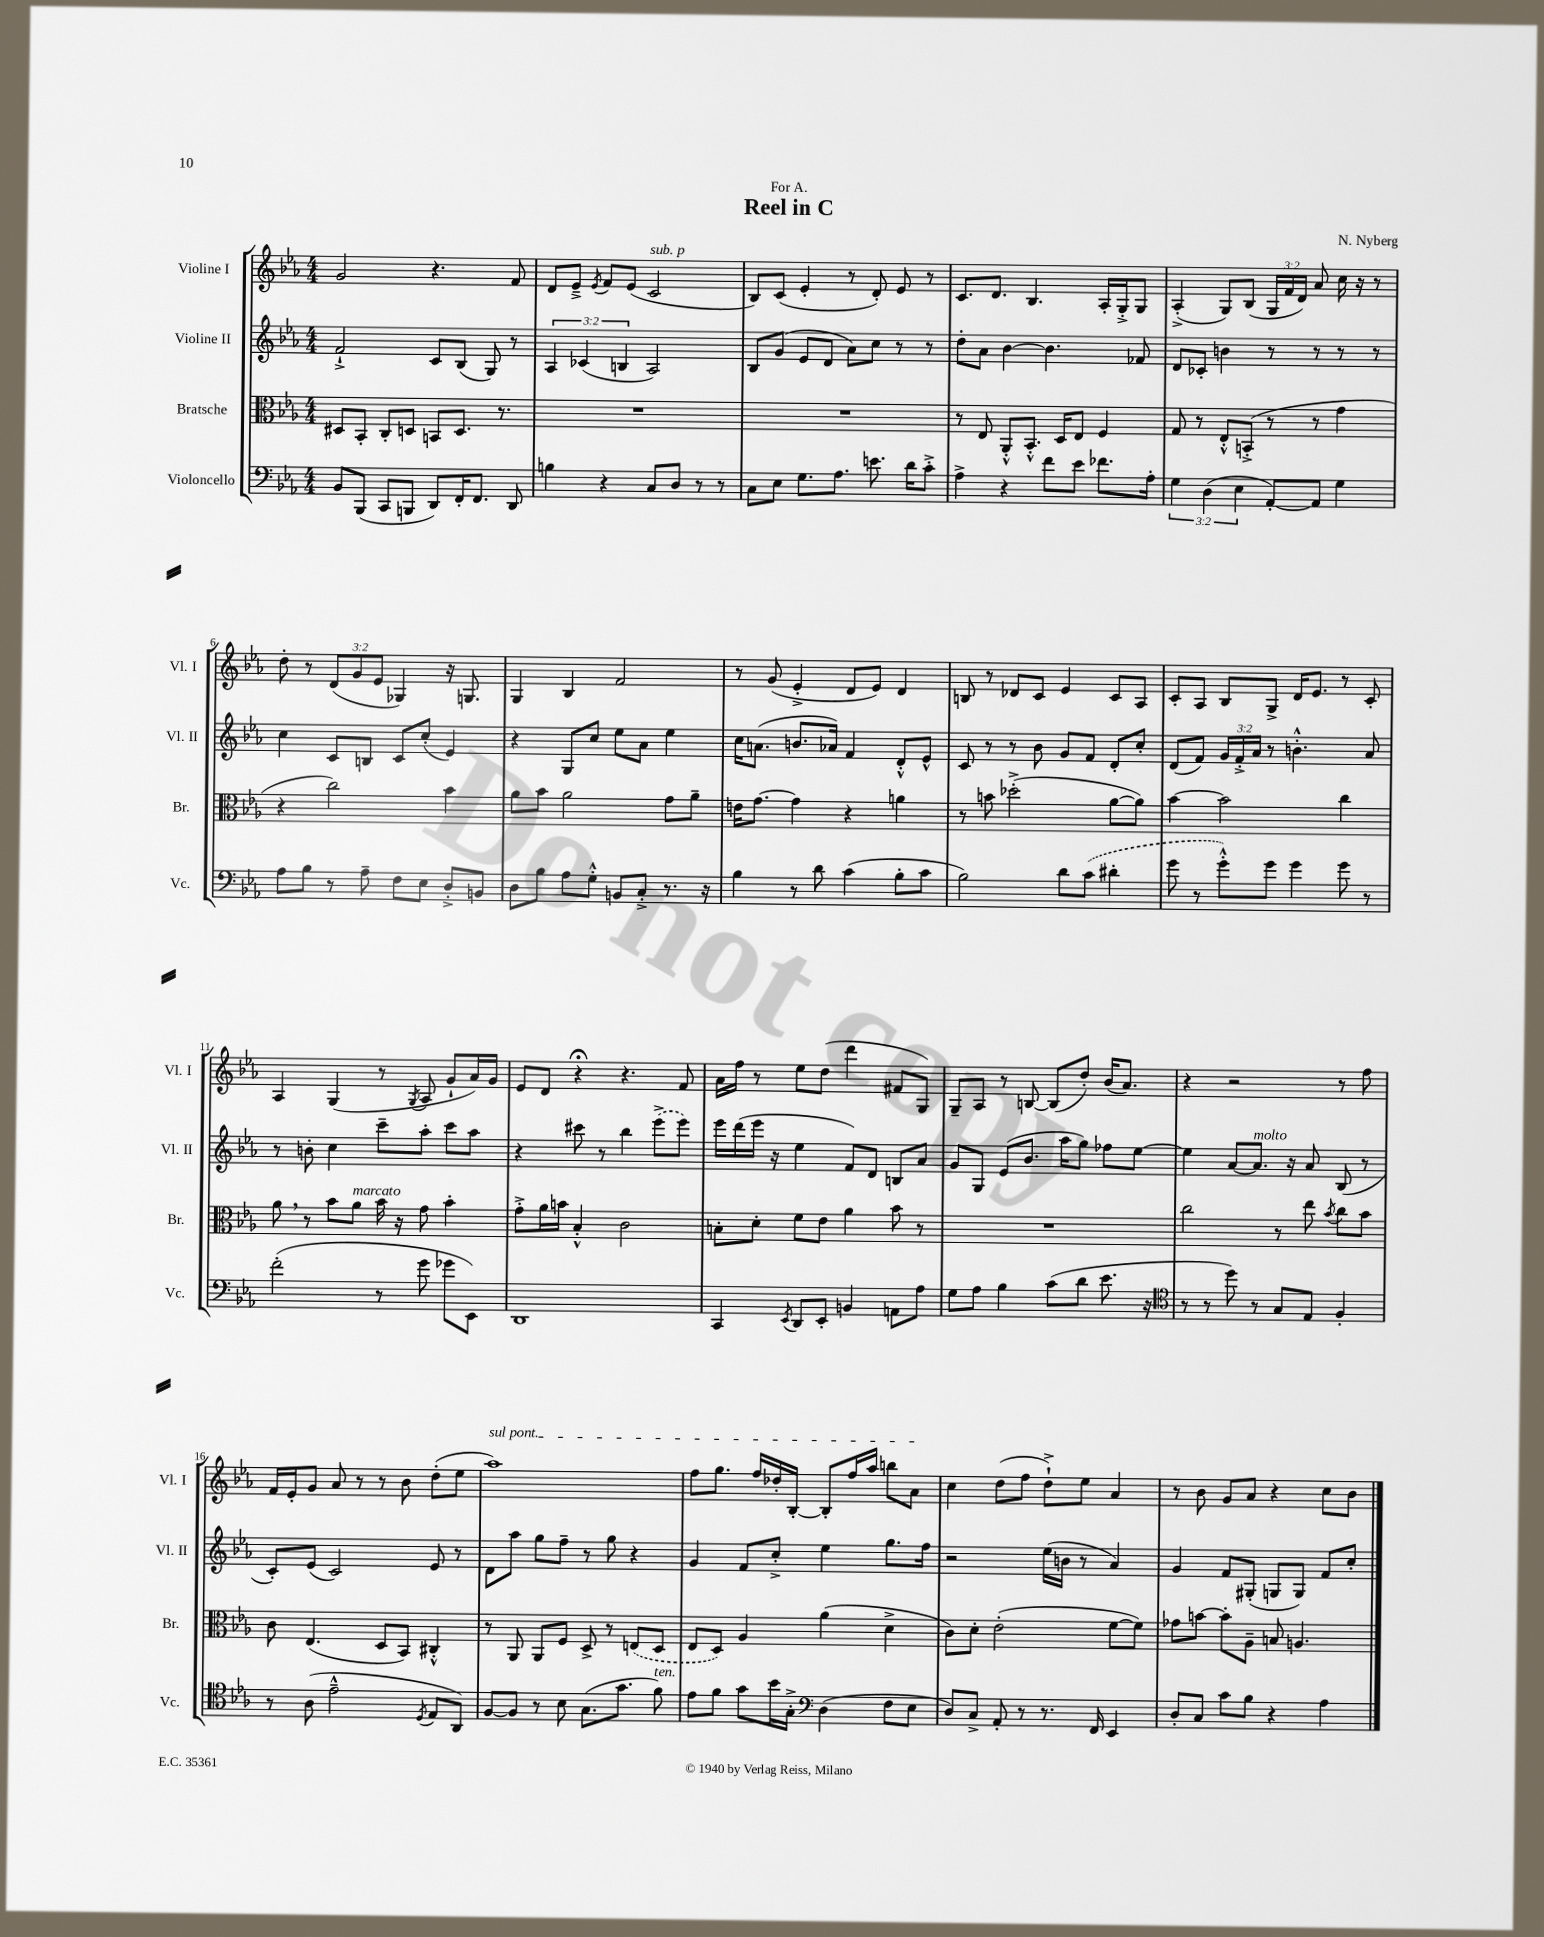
\header { title = "Reel in C" composer = "N. Nyberg" dedication = "For A." }
<<
\new StaffGroup <<
\new Staff = "s0" \with { instrumentName = "Violine I" shortInstrumentName = "Vl. I" } {
    \clef treble \key ees \major \numericTimeSignature \time 4/4 \override Staff.TupletNumber.text = #tuplet-number::calc-fraction-text
    \autoBeamOff g'2 r4. f'8 |
    d'8[ ees'8]---> \acciaccatura { ees'8 } f'8[ ees'8]( c'2^\markup { \italic "sub. p" } |
    bes8[) c'8]( ees'4-. r8 d'8-.) ees'8 r8 |
    c'8.[ d'8.] bes4. aes16[-. g16-.-> g8] |
    aes4-.->( g8[) bes8]( \tuplet 3/2 { g16[ f'16 d'16]) } aes'8 c''16 r16 r8 |
    d''8-. r8 \tuplet 3/2 { d'8[( g'8 ees'8] } ges4) r16 g8. |
    g4 bes4 f'2 |
    r8 g'8( ees'4-.-> d'8[ ees'8]) d'4 |
    b8 r8 des'8[ c'8] ees'4 c'8[ aes8] |
    c'8[-. aes8] bes8[ g8]-> d'16[ ees'8.] r8 c'8-. |
    aes4 g4( r8 \acciaccatura { g8 } aes8 g'8[-! aes'16) g'16] |
    ees'8[ d'8] r4\fermata r4. f'8 |
    aes'16[ f''16] r8 ees''8[ d''8]( d'''4 fis'8[ g8]) |
    g8[-- aes8] r8 b8~ b8[( d''8]-.) bes'16[( aes'8.]) |
    r4 r2 r8 f''8 |
    f'16[ ees'16-. g'8] aes'8 r8 r8 bes'8 d''8[-.( ees''8] |
    \once \override TextSpanner.bound-details.left.text = \markup { \italic "sul pont." } aes''1\startTextSpan) |
    f''8[ g''8.] f''16[ des''16-. bes16]~-. bes8[-. f''16 aes''16] b''8[ aes'8]\stopTextSpan |
    c''4 d''8[( f''8] d''8[-!->) ees''8] aes'4 |
    r8 bes'8 g'8[ aes'8] r4 c''8[ bes'8] \bar "|." |
}
\new Staff = "s1" \with { instrumentName = "Violine II" shortInstrumentName = "Vl. II" } {
    \clef treble \key ees \major \numericTimeSignature \time 4/4 \override Staff.TupletNumber.text = #tuplet-number::calc-fraction-text
    \autoBeamOff f'2-!-> c'8[ bes8]( g8) r8 |
    \tuplet 3/2 { aes4 ces'4( b4 } aes2) |
    bes8[ g'8]( ees'8[ d'8] aes'8[) c''8] r8 r8 |
    d''8[-. aes'8] bes'4~ bes'4. fes'8 |
    d'8[ ces'8]-. b'4 r8 r8 r8 r8 |
    c''4 c'8[ b8] c'8[ c''8]-.( ees'4) |
    r4 g8[ c''8] ees''8[ aes'8] ees''4 |
    c''16[ a'8.]( b'8.[ aes'16]) f'4 d'8[-.-^ ees'8]-^ |
    c'8 r8 r8 bes'8 g'8[ f'8] d'8[-. c''8]-. |
    d'8[( f'8]) \tuplet 3/2 { g'16[ f'16-.-> aes'16] } r8 b'4.-.-^ aes'8 |
    r8 b'8-. c''4 c'''8[-- aes''8]-. c'''8[ aes''8] |
    r4 cis'''8 r8 bes''4 \once \slurDashed ees'''8[->( ees'''8]) |
    ees'''16[ d'''16( ees'''16] r16 ees''4 f'8[) d'8] b8[ aes'8] |
    g'8[ g8] ees'8[( bes'8.] aes''16[ g''8]) fes''8[ ees''8]~ |
    ees''4 aes'8[~ aes'8.]^\markup { \italic "molto" } r16 aes'8 bes8( r8 |
    c'8[-.) ees'8]( c'2) ees'8 r8 |
    d'8[ aes''8] g''8[ f''8]-- r8 g''8 r4 |
    g'4 f'8[ c''8]-.-> ees''4 g''8.[ f''16] |
    r2 ees''16[( b'16] r8 aes'4) |
    g'4 f'8[ gis8]-.( g8[ g8]) f'8[ c''8]-. \bar "|." |
}
\new Staff = "s2" \with { instrumentName = "Bratsche" shortInstrumentName = "Br." } {
    \clef alto \key ees \major \numericTimeSignature \time 4/4
    \autoBeamOff dis8[ bes,8]-. c8[-. d8] b,8[ d8.] r8. |
    R1 |
    R1 |
    r8 ees8 aes,8[-.-^ bes,8.]-.-^ d16[ ees8] f4 |
    g8 r8 ees8[-.-^ b,8]-.->( r8 r8 g'4 |
    r4 c''2) bes'4 |
    aes'8[ bes'8] aes'2 g'8[ aes'8]-- |
    e'16[ g'8.]~ g'4 r4 a'4 |
    r8 b'8 des''2-.->( aes'8[~ aes'8]) |
    bes'4~ bes'2 c''4 |
    aes'8 \breathe r8 bes'8[ aes'8]^\markup { \italic "marcato" } bes'16 r16 g'8 bes'4-. |
    g'8[-.-> aes'16 b'16] bes4-.-^ c'2 |
    b8[-. d'8]-. f'8[ ees'8] aes'4 bes'8 r8 |
    R1 |
    c''2 r8 ees''8 \acciaccatura { bes'8 } c''8[ bes'8] |
    c'8 ees4.( d8[ bes,8]) cis4-.-^ |
    r8 aes,8 aes,8[ f8] d8-> r8 \once \slurDashed e8[( d8] |
    ees8[ d8]) aes4 aes'4( d'4-> |
    c'8[) d'8]-. ees'2-.( f'8[~ f'8]) |
    ges'8[ b'8]~ b'8[-. aes8]-- b8 a4. \bar "|." |
}
\new Staff = "s3" \with { instrumentName = "Violoncello" shortInstrumentName = "Vc." } {
    \clef bass \key ees \major \numericTimeSignature \time 4/4 \override Staff.TupletNumber.text = #tuplet-number::calc-fraction-text
    \autoBeamOff bes,8[ bes,,8]( c,8[ b,,8] d,8[) f,16-. f,8.] d,8 |
    b4 r4 c8[ d8] r8 r8 |
    c8[ ees8] g8.[ aes8.] e'8. d'16[ c'8]-.-> |
    aes4-> r4 f'8[ ees'8] fes'8.[ aes16]-. |
    \tuplet 3/2 { g4 d4( ees4 } aes,8[~-.) aes,8] g4 |
    aes8[ bes8] r8 aes8-- f8[ ees8] d8[-.-> b,8] |
    d8[ bes8] aes8[ g8]-.-^ b,8[ c8]-.-> r8. r16 |
    bes4 r8 d'8 c'4( bes8[-. c'8] |
    bes2) d'8[ \once \slurDashed c'8]( dis'4-. |
    g'8 r8 g'8[-.-^) g'8] g'4 g'8 r8 |
    f'2-.( r8 g'8 ges'8[ ees,8]) |
    d,1 |
    c,4 \acciaccatura { ees,8 } d,8[ ees,8]-. b,4 a,8[ aes8] |
    g8[ aes8] bes4 c'8[( d'8] ees'8. r16 |
    \clef tenor r8 r8 d''8) r8 g8[ ees8] f4-. |
    r8 aes8( ees'2---^ \acciaccatura { d8 } ees8[ aes,8]) |
    f8[~ f8] r8 bes8 g8.[( g'8.] f'8^\markup { \italic "ten." }) |
    ees'8[ f'8] g'8[ bes'16 g16]-.-> \clef bass d4( f8[ ees8] |
    d8[) c8]-> aes,8-. r8 r8. f,16 ees,4 |
    d8[-. c8] c'8[ bes8] r4 aes4 \bar "|." |
}
>>
>>
